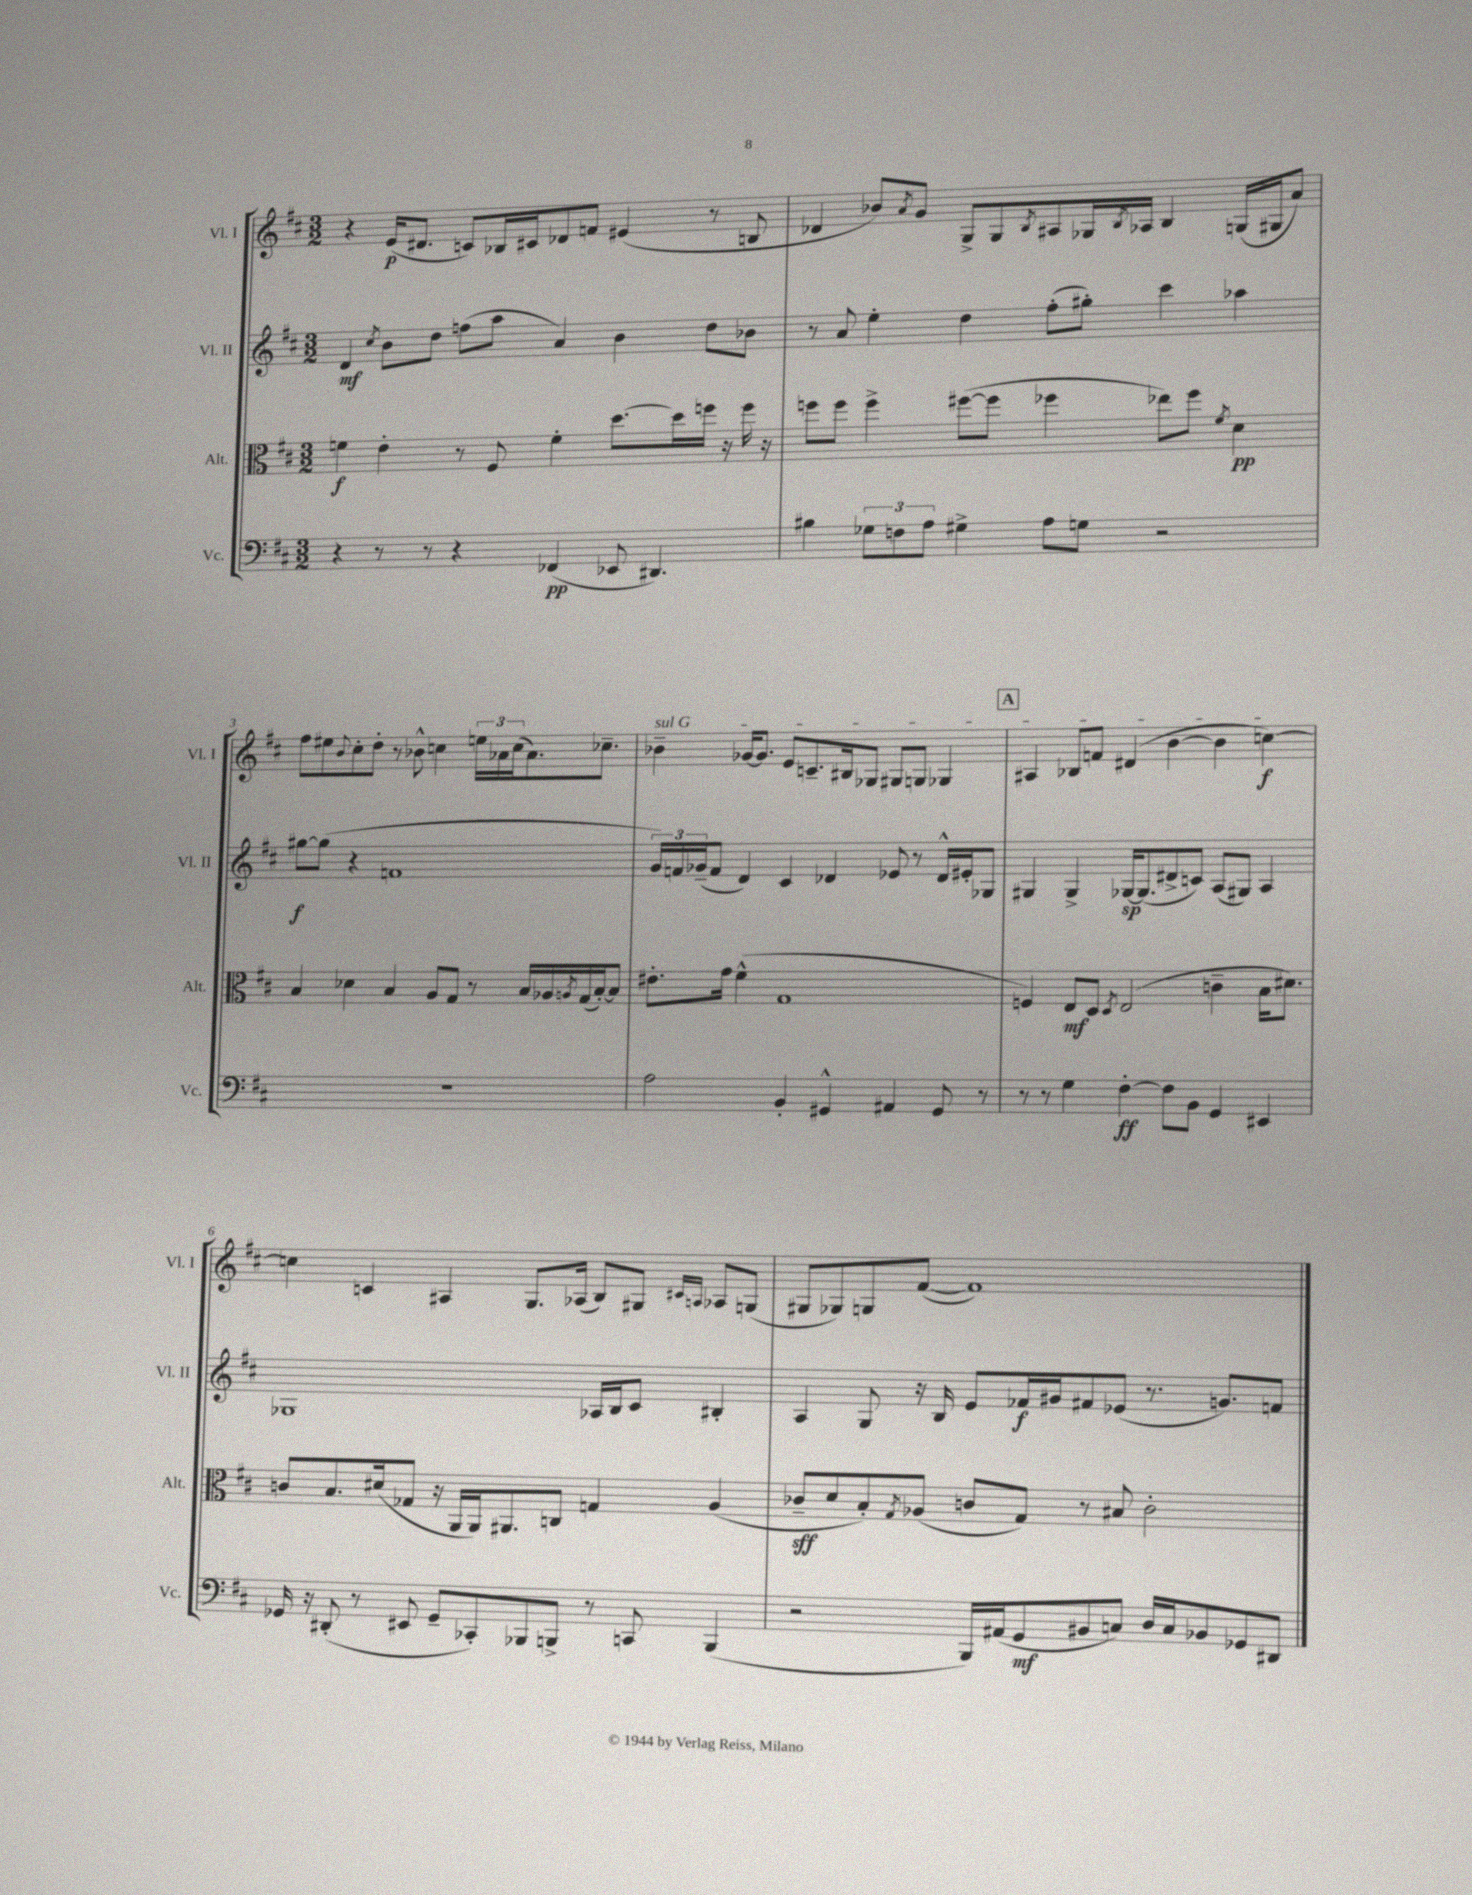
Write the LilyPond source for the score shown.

<<
\new StaffGroup <<
\new Staff = "s0" \with { instrumentName = "Vl. I" shortInstrumentName = "Vl. I" } {
    \clef treble \key d \major \numericTimeSignature \time 3/2
    r4 e'16\p( dis'8. c'8) bes16 cis'16 des'8 f'8 eis'4( r8 b8 |
    des'4 bes'8) \acciaccatura { a'8 } g'8 g8-> g8 \acciaccatura { b8 } ais8 ges16 \acciaccatura { b8 } aes16 b4 g16( gis16 a'8) |
    fis''8 eis''8 \appoggiatura { b'8 } cis''8-. d''8-. r8 bes'8-^ c''4 \tuplet 3/2 { e''16 aes'16 c''16( } aes'8.) ces''8.-- |
    \once \override TextSpanner.bound-details.left.text = \markup { \italic "sul G" } bes'4--\startTextSpan ges'16~ ges'8. e'8 c'8.-- bis16 ges8 gis8 g8 ges4 |
    \mark \markup { \box "A" } ais4 bes8 f'8 dis'4( b'4~ b'4 c''4~\f\stopTextSpan) |
    c''4 c'4 ais4 g8. aes16( b8) gis8 \grace { cis'16 a16 } aes8 g8( |
    gis8 ges8) g8 fis'8~( fis'1) \bar "|." |
}
\new Staff = "s1" \with { instrumentName = "Vl. II" shortInstrumentName = "Vl. II" } {
    \clef treble \key d \major \numericTimeSignature \time 3/2
    d'4\mf \acciaccatura { cis''8 } b'8 d''8 f''8( a''8 a'4) b'4 d''8 bes'8 |
    r8 a'8 e''4-. d''4 fis''8-.( gis''8-.) cis'''4 aes''4 |
    gis''8~\f gis''8( r4 f'1 |
    \tuplet 3/2 { g'16) f'16 ges'16--( } f'8 d'4) cis'4 des'4 ees'8 r8 des'16-^ eis'16-. ges8 |
    \mark \markup { \box "A" } gis4 gis4-> ges16~\sp ges8.( dis'8-> c'8) a8( gis8) a4 |
    ges1 aes16 b16 cis'8 bis4-. |
    a4 g8 r16 b16 e'8 fes'16\f gis'16 fis'8 ees'8( r8. g'8.) f'8 \bar "|." |
}
\new Staff = "s2" \with { instrumentName = "Alt." shortInstrumentName = "Alt." } {
    \clef alto \key d \major \numericTimeSignature \time 3/2
    f'4\f e'4-. r8 fis8 f'4-. d''8.~ d''16 f''16 r16 f''16 r16 |
    f''8 f''8 f''4-> fis''8~( fis''8 fes''4 ees''8) fes''8 \acciaccatura { fis'8 } d'4\pp |
    b4 des'4 b4 a8 g8 r8 b16 aes16 \acciaccatura { a8 } g16( b16~-.) b8 |
    eis'8.-. g'16 fis'4-^( g1 |
    \mark \markup { \box "A" } f4) e8\mf d8 \acciaccatura { d8 } e2( c'4-- b16 dis'8.) |
    c'8 b8. dis'16( ges8 r16 a,16 a,16) ais,8. c8 g4 a4( |
    ces'8--\sff d'8 b8-.) \acciaccatura { g8 } aes8( c'8 g8) r8 bis8 c'2-. \bar "|." |
}
\new Staff = "s3" \with { instrumentName = "Vc." shortInstrumentName = "Vc." } {
    \clef bass \key d \major \numericTimeSignature \time 3/2
    r4 r8 r8 r4 fes,4\pp( ees,8 dis,4.) |
    bis4 \tuplet 3/2 { ges8 f8 a8 } gis4-> a8 g8 r2 |
    R1. |
    a2 b,4-. gis,4-^ ais,4 gis,8 r8 |
    \mark \markup { \box "A" } r8 r8 g4 fis4~-.\ff fis8 b,8 g,4 eis,4 |
    ges,16 r16 dis,8-.( r8 eis,8 ges,8-- ces,8-.) bes,,8 b,,8-> r8 c,8 b,,4( |
    r2 b,,16) ais,16( g,8\mf bis,8 c8) d16 c16 bes,8 ges,8 dis,8 \bar "|." |
}
>>
>>
